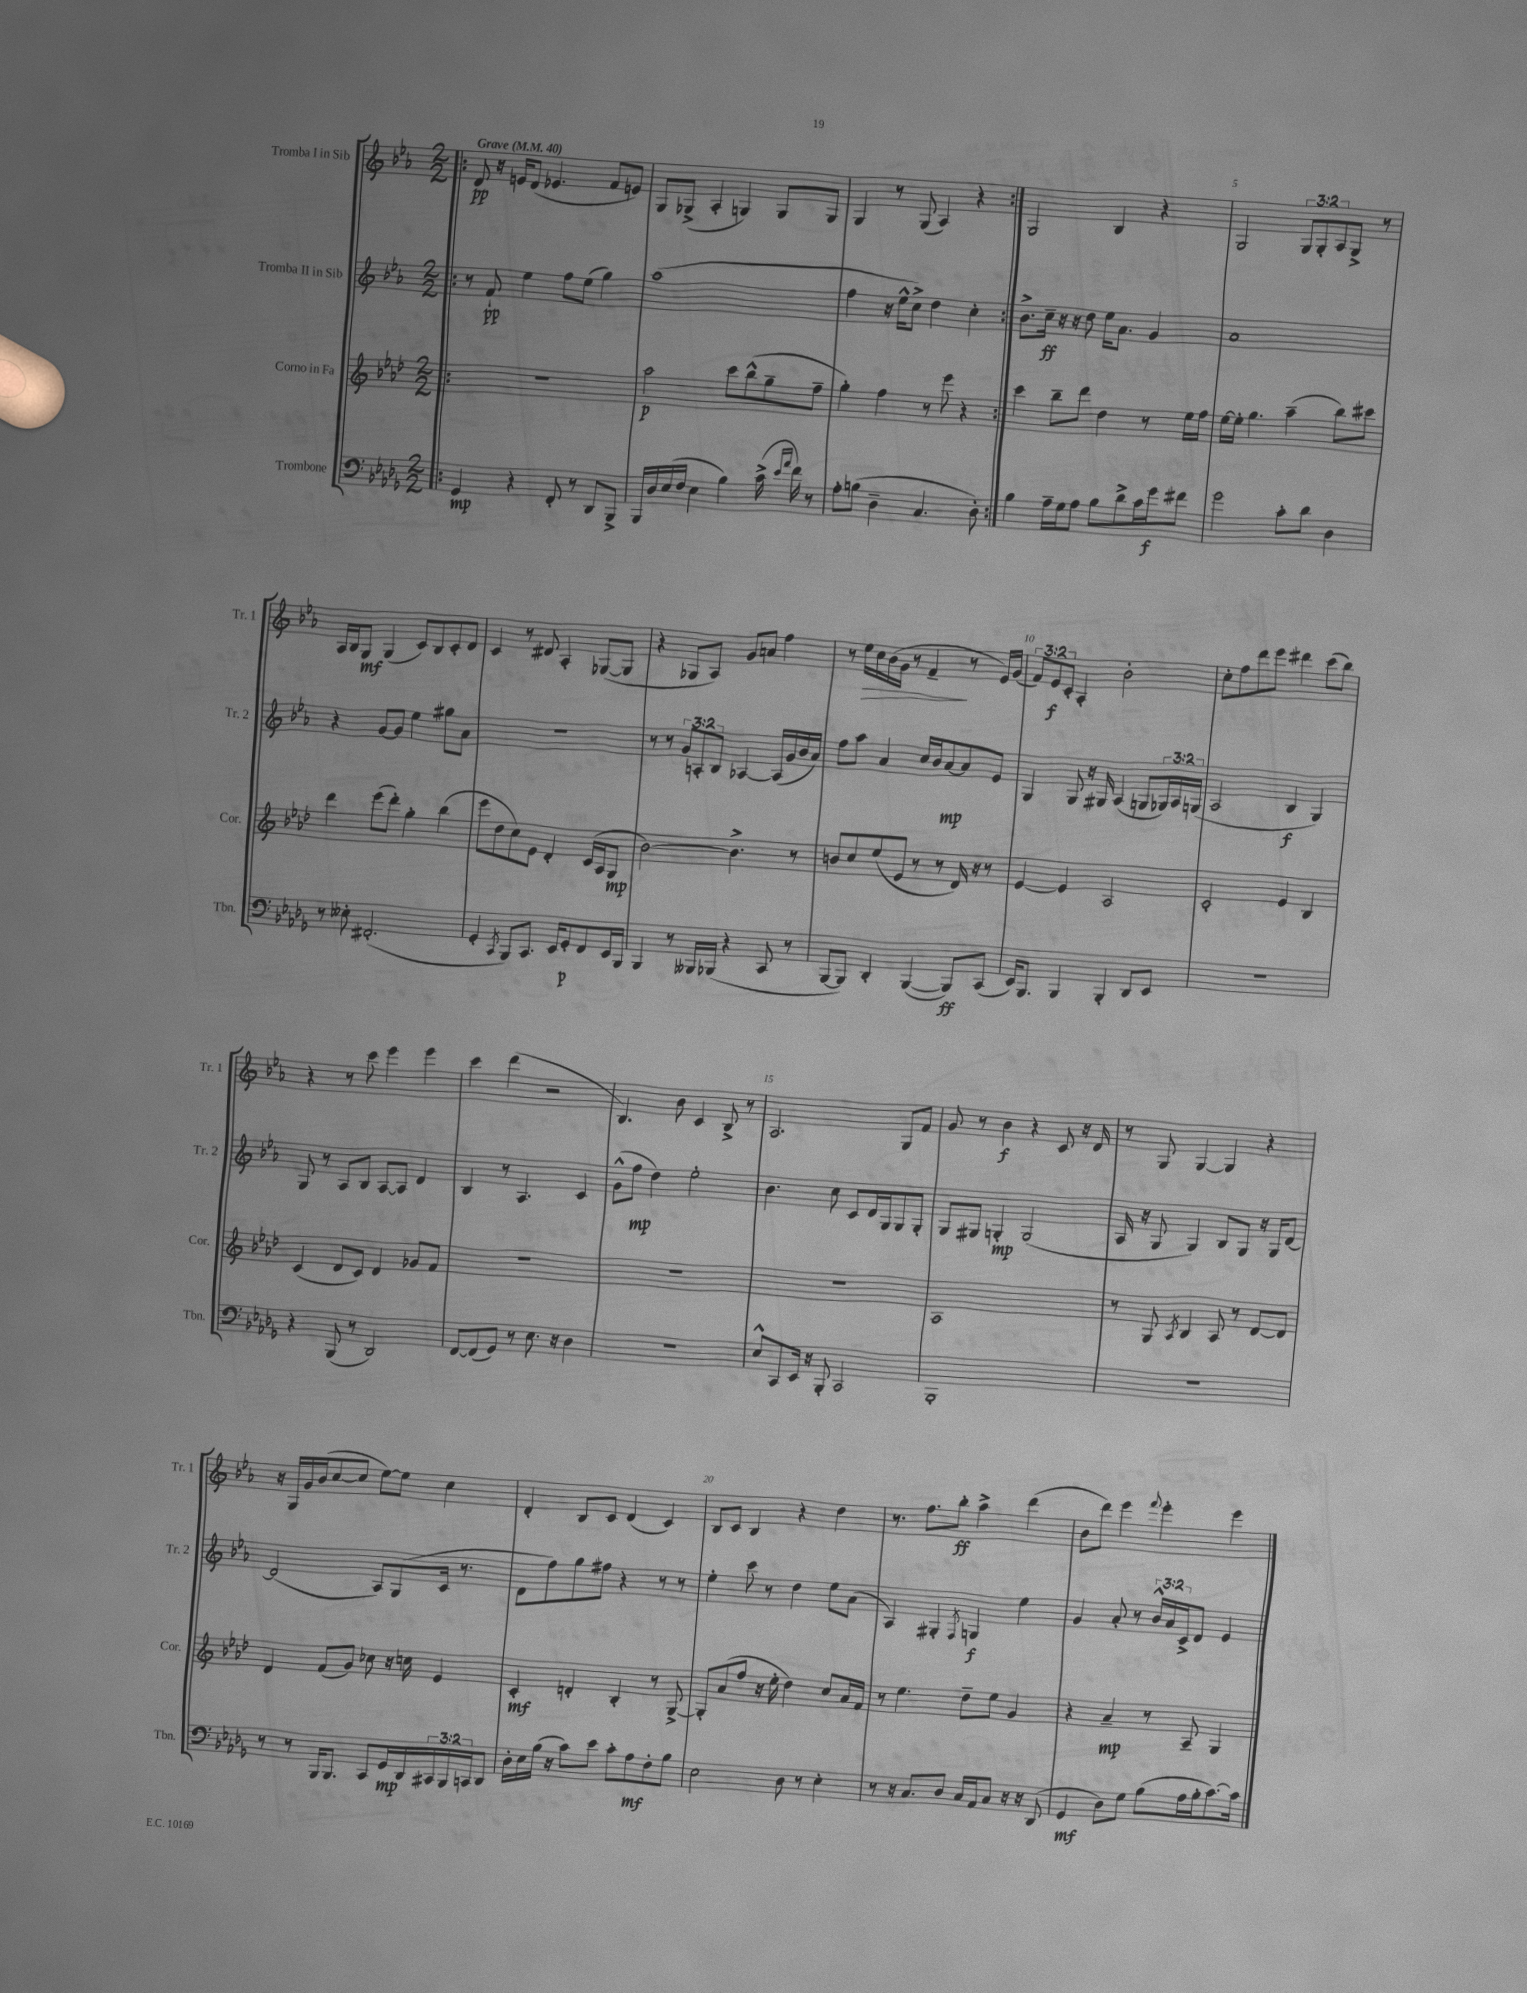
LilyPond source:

<<
\new StaffGroup <<
\new Staff = "s0" \with { instrumentName = "Tromba I in Sib" shortInstrumentName = "Tr. 1" } {
    \clef treble \key ees \major \numericTimeSignature \time 2/2 \override Staff.TupletNumber.text = #tuplet-number::calc-fraction-text \tempo "Grave" 4 = 40
    \repeat volta 2 { \bar ".|:" d'8\pp r16 e'16 d'8( ees'4. f'8 e'8) |
    g8 ges8->( aes4-. g4) g8 g8 |
    g4 r8 g8( aes4) r4 | }
    g2 bes4 r4 |
    g2 \tuplet 3/2 { g8 g8-. aes8 } g8-> r8 |
    aes16 bes16 g8\mf g4( c'8) bes8 c'8-. d'8 |
    c'4 r8 dis'8 aes4-. ges8~( ges8 |
    r4 ges8 aes8) g'8 a'8 f''4 |
    r8 ees''16\> c''16 bes'16( g'16 r8 f'4--\! r8 ees'16) g'16( |
    \tuplet 3/2 { f'8) ees'8\f c'8-. } aes4-. bes'2-. |
    c''8-. f''8 d'''8 ees'''8 dis'''4 c'''8( bes''8) |
    r4 r8 c'''8 ees'''4 ees'''4 |
    c'''4 d'''4( r2 |
    bes4.) bes'8 c'4 bes8-> r8 |
    aes2. g8 f'8 |
    g'8 r8 bes'4\f r4 c'8 r16 d'16 |
    r8 g8 g4~ g4 r4 |
    r16 g16 g'16 bes'16( c''8~ c''8 ees''8~) ees''8 c''4 |
    d'4-. bes8 c'8 d'4( c'4) |
    bes8 c'8 bes4 r4 d''4 |
    r8. f''8. bes''8-.\ff aes''4-> d'''4( |
    bes'8 d'''8) ees'''4 \appoggiatura { f'''8 } ees'''4-. ees'''4 \bar "|." |
}
\new Staff = "s1" \with { instrumentName = "Tromba II in Sib" shortInstrumentName = "Tr. 2" } {
    \clef treble \key ees \major \numericTimeSignature \time 2/2 \override Staff.TupletNumber.text = #tuplet-number::calc-fraction-text
    \repeat volta 2 { \bar ".|:" r8 f'8-!\pp ees''4 f''8 ees''8( g''4) |
    aes''1( |
    f''4 r16 ees''16-^ c''8->) d''4 c''4-. | }
    bes'8.-> c''16--\ff r16 r16 d''8 ees''16 aes'8. g'4 |
    aes'1 |
    r4 g'8~ g'8 ees''4 gis''8 aes'8 |
    r1 |
    r8 r8 \tuplet 3/2 { g'8 a8-. bes8 } aes4~ aes16( g'16 bes'16 aes'16) |
    f''8 aes''8 aes'4 c''16 bes'16 aes'8~\mp aes'8 ees'8 |
    g4 g8 r16 gis16 aes4( g8 \tuplet 3/2 { ges16) aes16 g16( } |
    aes2 bes4\f g4) |
    g8 r8 aes8 bes8 aes8~ aes8 d'4 |
    bes4 r8 aes4. c'4 |
    g'8-^( f''8\mp d''4) ees''2-. |
    bes'4. c''8 c'8 d'16 g16 g8 g8-. |
    g8 gis8 g4-.\mp g2( |
    aes16 r16 g8 g4) bes8 g8 r16 g16 d'8~ |
    d'2( aes8) g8( c'16 r8. |
    d'8 f''8) g''8 fis''8 r4 r8 r8 |
    ees''4-. c'''8 r8 d''4 ees''8 aes'8( |
    aes4) gis4-. \acciaccatura { f8 } g4\f ees''4 |
    g'4 aes'8-. r8 \tuplet 3/2 { bes'16-^ aes'16 c'16-> } d'8 ees'4 \bar "|." |
}
\new Staff = "s2" \with { instrumentName = "Corno in Fa" shortInstrumentName = "Cor." } {
    \clef treble \key aes \major \numericTimeSignature \time 2/2
    \repeat volta 2 { \bar ".|:" R1 |
    aes''2\p c'''8 bes''8-^( g''8-- f''8-- |
    g''4-.) f''4 r8 ees'''8 r4 | }
    c'''4 bes''8-- des'''8 des''4 r8 ees''16 f''16 |
    ees''16~ ees''16-. g''4. aes''4--( bes''8) cis'''8 |
    des'''4 ees'''8( des'''8-.) g''4-. bes''4( |
    ees'''8 des''8 c''8) ees'8 des'4-. c'16( aes16 g8\mp |
    bes'2~) bes'4.-> r8 |
    b'8 c''8 ees''8( ees'8 r8 r8 des'16) r16 r8 |
    ees'4~ ees'4 aes2 |
    c'2-. ees'4 bes4 |
    c'4( des'8 c'8) des'4 ges'8 f'8 |
    R1 |
    R1 |
    R1 |
    aes1 |
    r8 g8 \acciaccatura { aes8 } bes4 aes8 r8 des'8~ des'8 |
    des'4 f'8( g'8) ces''8 r16 c''16 ees'4 |
    c'4-.\mf d'4-. bes4-. r8 g8~-> |
    g8-. aes'8( f''8 r16 ees''16-. des''4) c''8 aes'16 f'16 |
    r8 ees''4. des''8-- ees''8 g'4 |
    r4 aes'4--\mp r8 aes8-- g4 \bar "|." |
}
\new Staff = "s3" \with { instrumentName = "Trombone" shortInstrumentName = "Tbn." } {
    \clef bass \key des \major \numericTimeSignature \time 2/2 \override Staff.TupletNumber.text = #tuplet-number::calc-fraction-text
    \repeat volta 2 { \bar ".|:" ges,4\mp r4 f,8-. r8 des,8 bes,,8-> |
    bes,,16 des16 ees16( f16 ees4 bes4) c'16->( \grace { ees'16 aes'16 } f'16) r8 |
    aes8-. b8( des4-- c4. des8-.) | }
    bes4 aes16-- ges16 aes8 bes8 des'8-> c'16 ges'16\f fis'8 |
    ges'2 c'8-. des'8 des4 |
    r8 eeses8-. fis,2.-.( |
    ges,4-. \acciaccatura { c,8 } bes,,8) c,8. ees,16 ges,8-.\p f,8 ees,16 bes,,16 |
    bes,,4 r8 beses,,16 bes,,16( r4 c,8 r8 |
    bes,,8~ bes,,8) des,4-. bes,,4~( bes,,8\ff) c,8( |
    ees,16) bes,,8. bes,,4 bes,,4-. des,8 ees,8 |
    r1 |
    r4 bes,,8( r8 des,2) |
    f,8~ f,8( ges,8) r8 ees8. r16 des4 |
    R1 |
    ees8-^ c,8 ees,16 r16 bes,,8-. c,2 |
    bes,,1-. |
    r1 |
    r8 r8 bes,,16 bes,,8. c,8 ges,16\mp des,16 \tuplet 3/2 { cis,16 bes,,16 c,16 } des,8 |
    des16-. ees16 bes16( r16 c'8) ees'8 c'8-. aes8\mf f8-. bes8 |
    ees2 des8 r8 ees4-. |
    r8 r16 c8. des8 c16 aes,16 c8 r16 r16 des,8( |
    ges,4\mf des8) ges8 bes8( aes16 bes16-. c'8.~) c'16 \bar "|." |
}
>>
>>
\layout { \context { \Score \override BarNumber.break-visibility = ##(#f #t #t) barNumberVisibility = #(every-nth-bar-number-visible 5) } }
